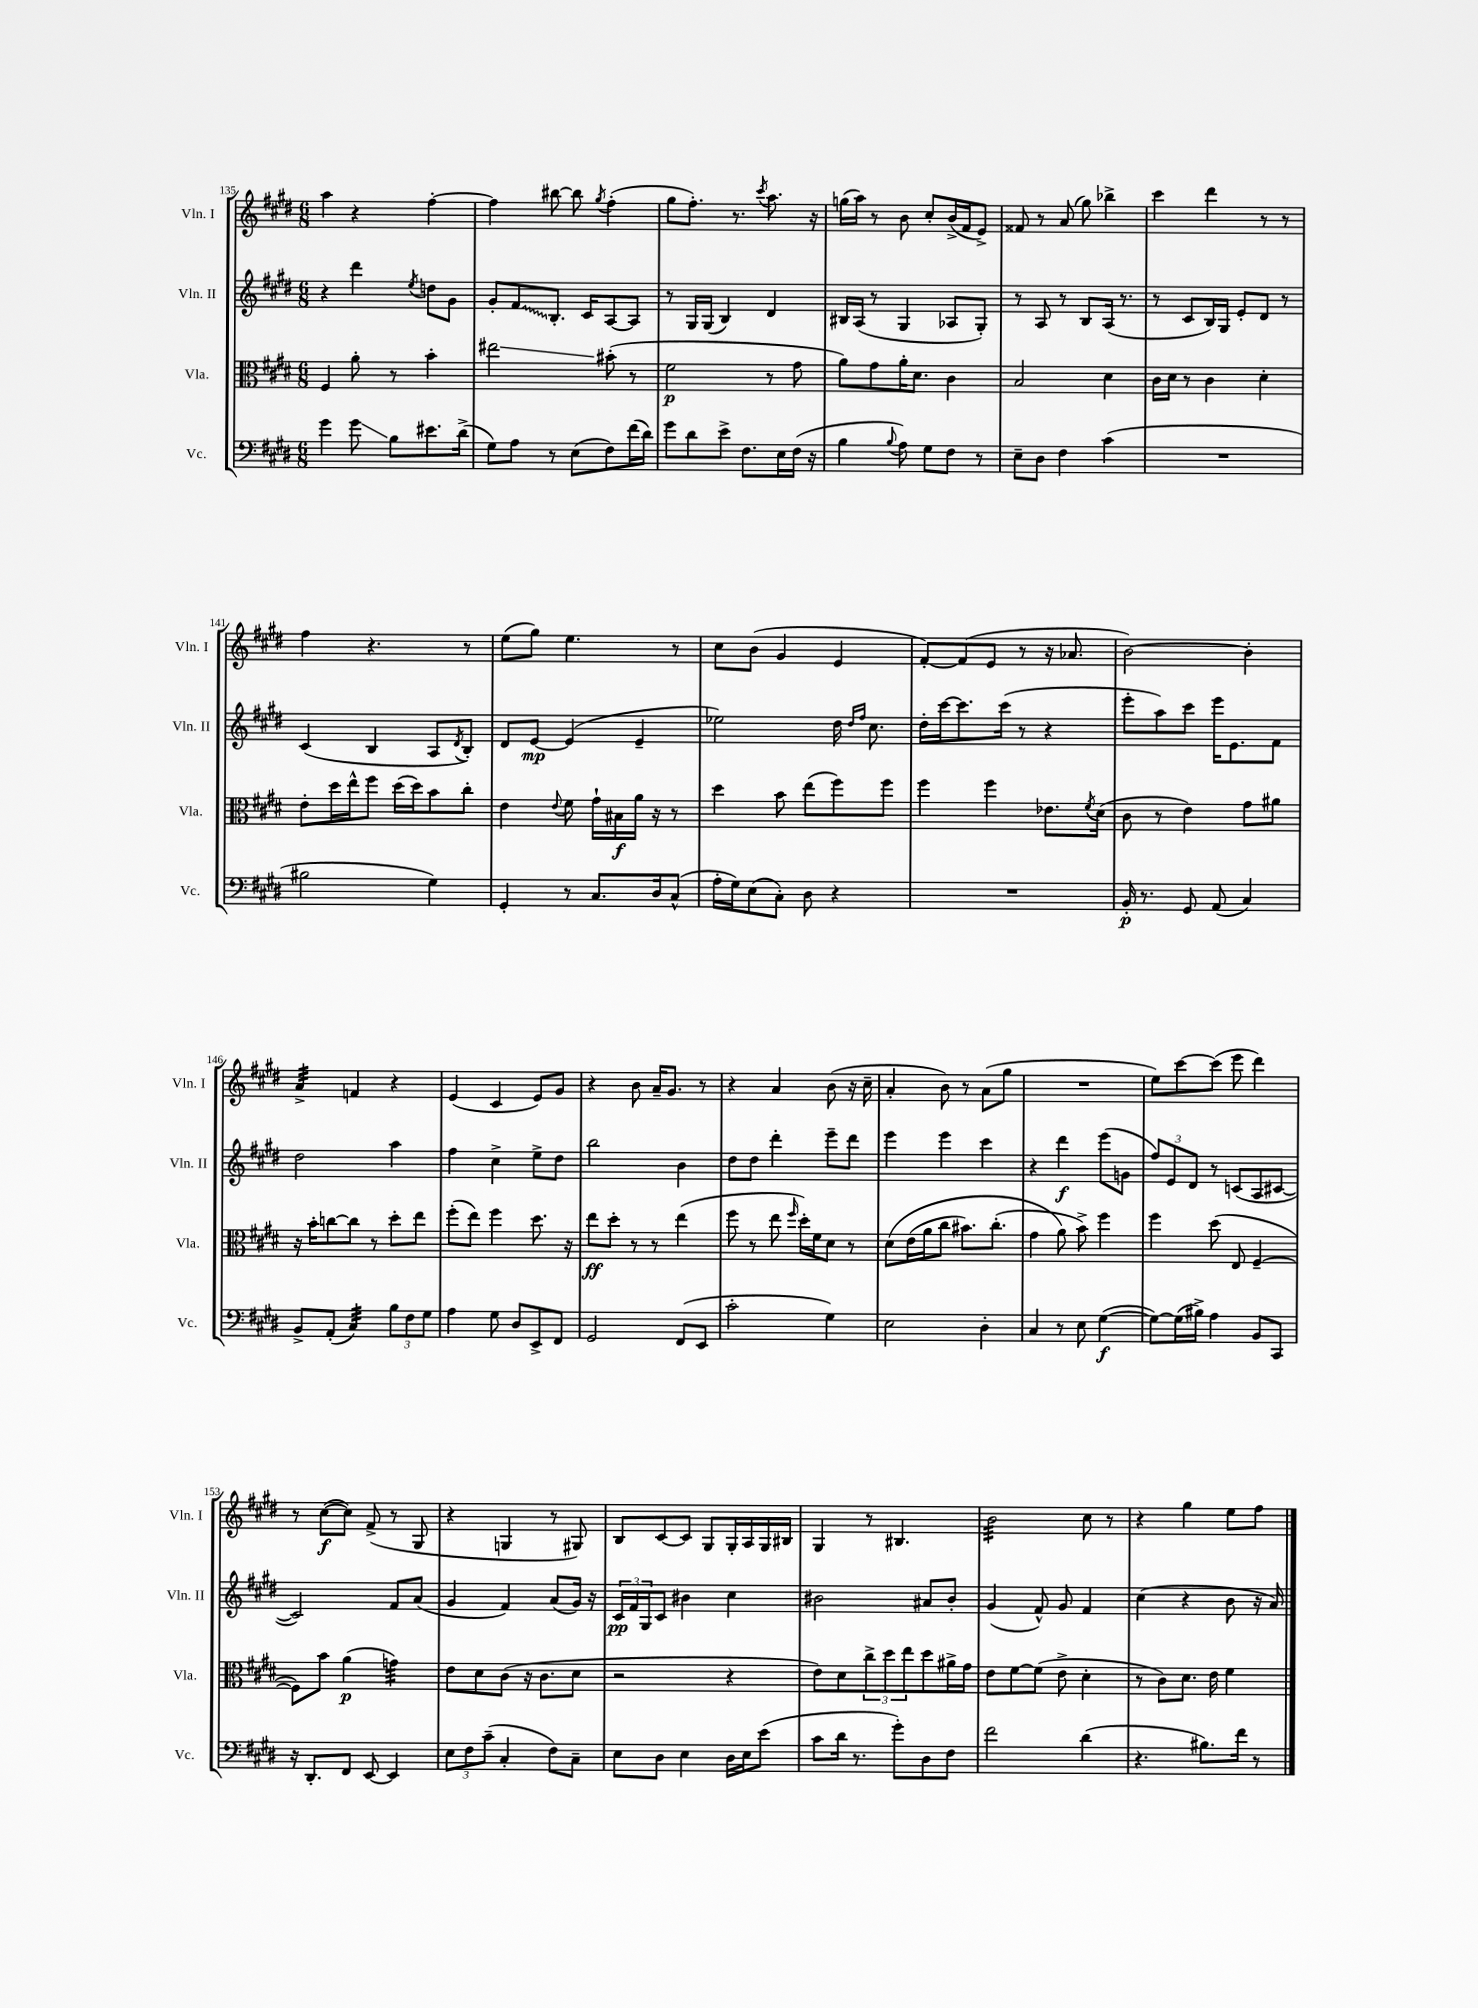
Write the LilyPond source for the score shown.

<<
\new StaffGroup <<
\new Staff = "s0" \with { instrumentName = "Vln. I" shortInstrumentName = "Vln. I" } {
    \clef treble \key e \major \numericTimeSignature \time 6/8
    a''4 r4 fis''4~-. |
    fis''4 bis''8~ bis''8 \acciaccatura { gis''8 } fis''4-.( |
    gis''8 fis''8.-.) r8. \acciaccatura { cis'''8 } a''8. r16 |
    g''16( a''16) r8 b'8 cis''8-. b'16->( fis'16 e'8->) |
    fisis'8 r8 a'8( gis''8) bes''4-> |
    cis'''4 dis'''4 r8 r8 |
    fis''4 r4. r8 |
    e''8( gis''8) e''4. r8 |
    cis''8 b'8( gis'4 e'4 |
    fis'8~-.) fis'8( e'8 r8 r16 aes'8. |
    b'2~) b'4-. |
    a'4:32-> f'4 r4 |
    e'4( cis'4 e'8) gis'8 |
    r4 b'8 a'16-- gis'8. r8 |
    r4 a'4 b'8( r16 cis''16-- |
    a'4-. b'8) r8 a'8( gis''8 |
    R2. |
    e''8) cis'''8~ cis'''8( e'''8 dis'''4) |
    r8 cis''8~\f( cis''8) fis'8->( r8 gis8 |
    r4 g4 r8 gis8) |
    b8 cis'8~ cis'8 gis8 gis16-. a16 gis16 bis16 |
    gis4 r8 bis4. |
    b'2:32 cis''8 r8 |
    r4 gis''4 e''8 fis''8 \bar "|." |
}
\new Staff = "s1" \with { instrumentName = "Vln. II" shortInstrumentName = "Vln. II" } {
    \clef treble \key e \major \numericTimeSignature \time 6/8
    r4 dis'''4 \acciaccatura { e''8 } d''8 gis'8 |
    gis'8-. \once \override Glissando.style = #'zigzag fis'8\glissando b8.-. cis'16 a8~ a8 |
    r8 gis16 gis16( b4) dis'4 |
    bis16 a16( r8 gis4 aes8 gis8-.) |
    r8 a8 r8 b8 a16( r8. |
    r8 cis'8 b16) gis16 e'8-. dis'8 r8 |
    cis'4( b4 a8 \acciaccatura { dis'8 } b8-.) |
    dis'8 e'8~\mp e'4( e'4-- |
    ees''2) dis''16 \grace { dis''16 fis''16 } cis''8. |
    dis''16-. cis'''16~ cis'''8. cis'''16( r8 r4 |
    e'''8-. a''8) cis'''8 e'''16 e'8. fis'8 |
    dis''2 a''4 |
    fis''4 cis''4-> e''8-> dis''8 |
    b''2 b'4 |
    dis''8 dis''8 dis'''4-. e'''8-- dis'''8 |
    e'''4 e'''4 cis'''4 |
    r4 dis'''4\f e'''8( g'8 |
    \tuplet 3/2 { fis''8) e'8 dis'8 } r8 c'8( a8 cis'8~ |
    cis'2) fis'8 a'8( |
    gis'4 fis'4) a'8( gis'16) r16 |
    \tuplet 3/2 { cis'16\pp fis'16 gis16 } cis'8 bis'4 cis''4 |
    bis'2 ais'8 bis'8-. |
    gis'4( fis'8-^) gis'8 fis'4 |
    cis''4( r4 b'8 r16 a'16) \bar "|." |
}
\new Staff = "s2" \with { instrumentName = "Vla." shortInstrumentName = "Vla." } {
    \clef alto \key e \major \numericTimeSignature \time 6/8
    fis4 a'8-. r8 b'4-. |
    eis''2\glissando bis'8-.( r8 |
    fis'2\p r8 gis'8 |
    a'8) gis'8 a'16-. dis'8. cis'4 |
    b2 dis'4 |
    cis'16 dis'16 r8 cis'4 dis'4-. |
    e'8-. dis''16 e''16-^ fis''8 dis''16( dis''16) b'8 cis''8-. |
    e'4 \appoggiatura { e'8 } fis'8 gis'16-! bis16\f a'16 r16 r8 |
    dis''4 b'8 e''8( fis''8) fis''8 |
    fis''4 fis''4 ees'8. \acciaccatura { fis'8 } dis'16( |
    cis'8 r8 e'4) gis'8 ais'8 |
    r16 b'16-. c''8~ c''8 r8 dis''8-. e''8 |
    fis''8-.( e''8) fis''4 dis''8. r16 |
    e''8\ff dis''8-. r8 r8 e''4( |
    fis''8 r8 e''8 \grace { fis''16 } dis''16-.) fis'16 dis'8 r8 |
    dis'8\( e'16( a'16 cis''8 bis'8.) cis''8.-.( |
    gis'4 a'8\) b'8->) fis''4 |
    fis''4 dis''8( e8 fis4~-- |
    fis8) b'8 a'4\p( g'4:32) |
    e'8 dis'8 cis'8( r16 cis'8. dis'8 |
    r2 r4 |
    e'8) dis'8 \tuplet 3/2 { cis''8-> dis''8 e''8 } dis''8 ais'16-> gis'16 |
    e'8 fis'8~ fis'8( e'8-> dis'4-. |
    r8 cis'8) dis'8. e'16 fis'4 \bar "|." |
}
\new Staff = "s3" \with { instrumentName = "Vc." shortInstrumentName = "Vc." } {
    \clef bass \key e \major \numericTimeSignature \time 6/8
    gis'4 gis'8\glissando b8 eis'8. dis'16->( |
    gis8) a8 r8 e8( fis8) fis'16( dis'16) |
    gis'8 dis'8 e'8-> fis8. e16 fis16( r16 |
    b4 \appoggiatura { b8 } a8) gis8 fis8 r8 |
    e8-- dis8 fis4 cis'4( |
    R2. |
    bis2 gis4) |
    gis,4-. r8 cis8. dis16 cis8-^( |
    a16-. gis16) e8( cis8-.) dis8 r4 |
    R2. |
    b,16-.\p r8. gis,8 a,8( cis4) |
    b,8-> a,8-.( cis4:32) \tuplet 3/2 { b8 fis8 gis8 } |
    a4 gis8 dis8 e,8-> fis,8 |
    gis,2 fis,8( e,8 |
    cis'2-. gis4) |
    e2 dis4-. |
    cis4 r8 e8 gis4~\f( |
    gis8~) gis16( bis16->) a4 b,8 cis,8 |
    r16 dis,8.-. fis,8 e,8~ e,4 |
    \tuplet 3/2 { e8 fis8 cis'8--( } cis4-. fis8) cis8-- |
    e8 dis8 e4 dis16 e16 e'8( |
    cis'8 dis'16 r8. gis'8-.) dis8 fis8 |
    fis'2 dis'4( |
    r4. bis8.) fis'16 r8 \bar "|." |
}
>>
>>
\layout { \context { \Score currentBarNumber = #135 } }
